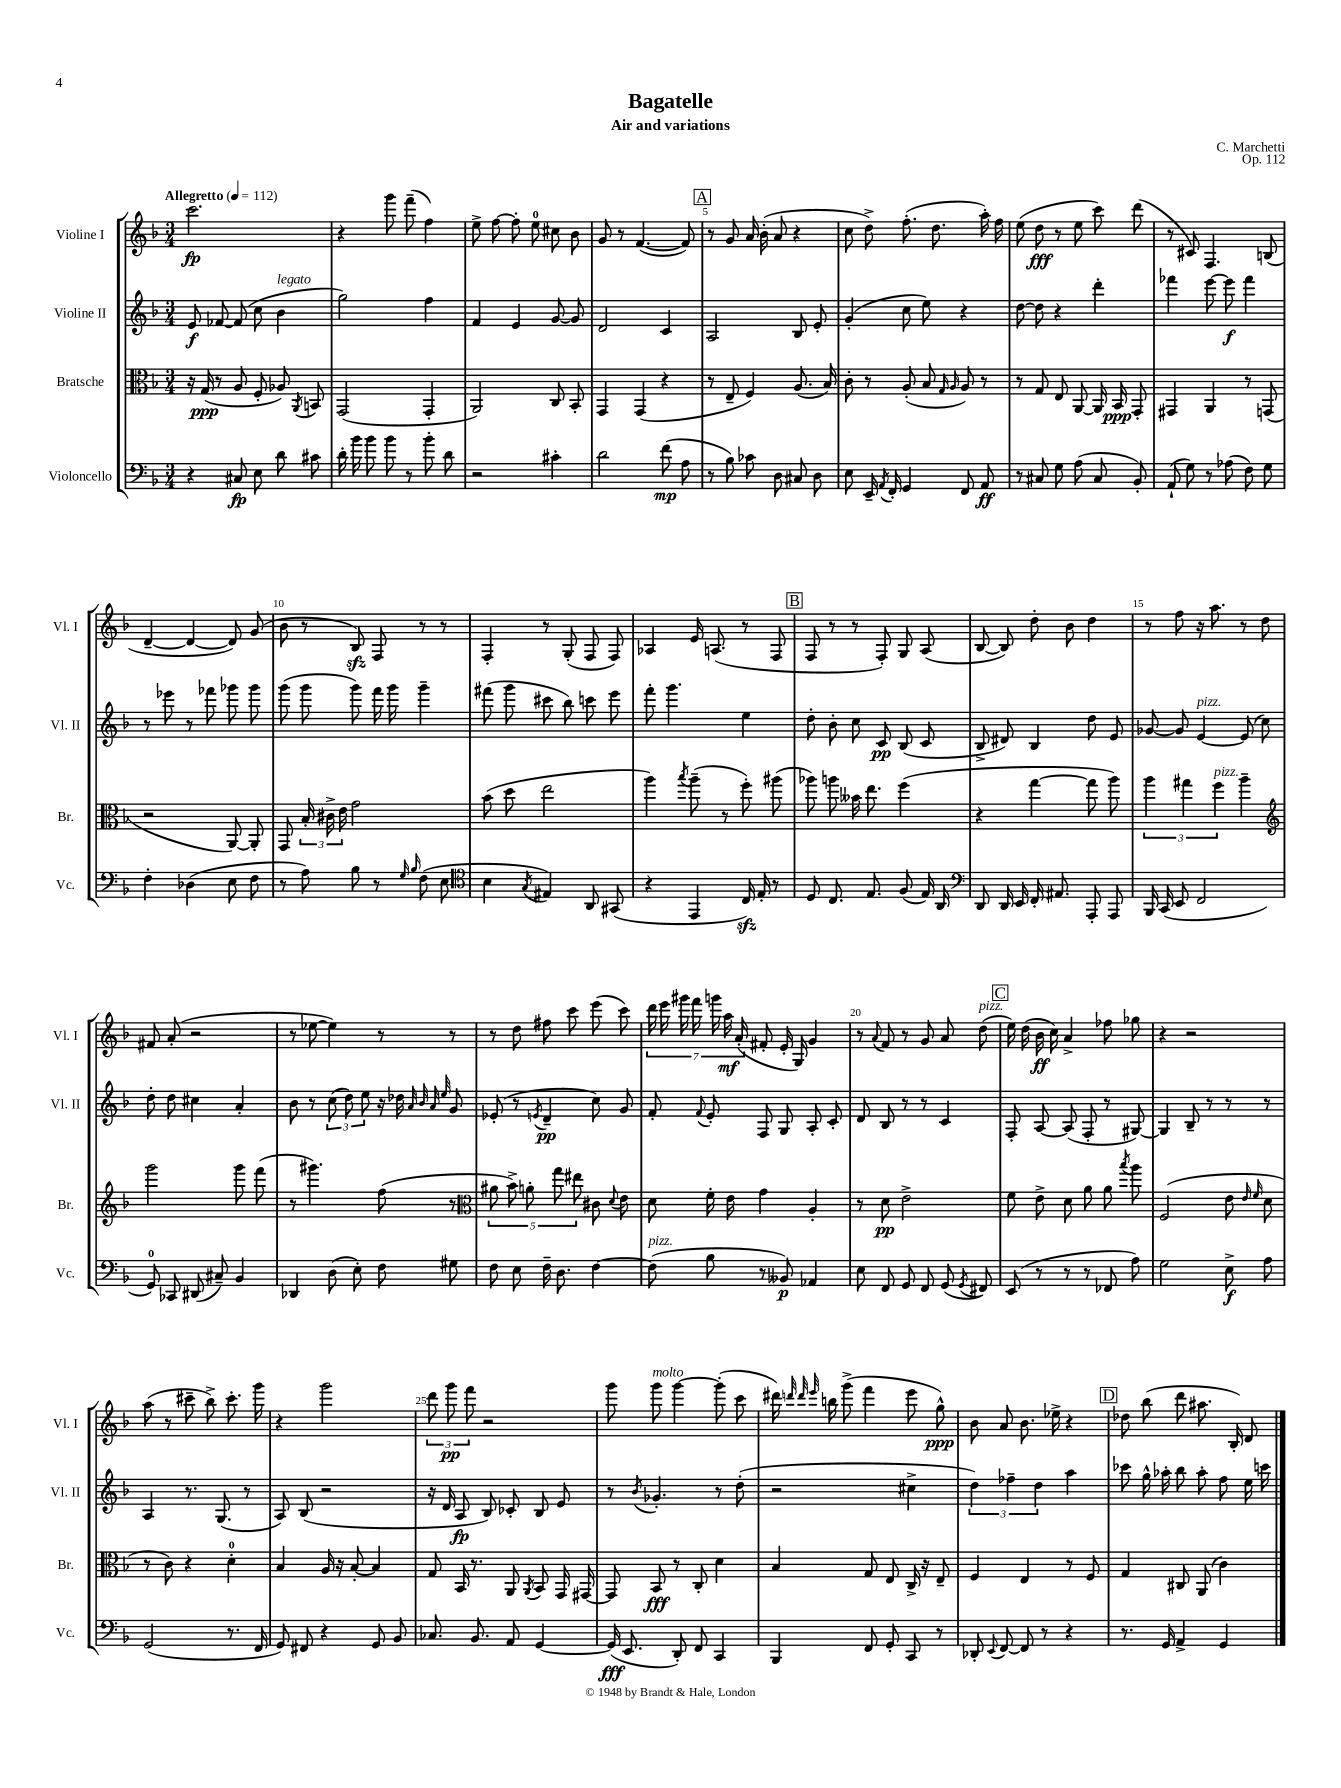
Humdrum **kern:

**kern	**dynam	**kern	**dynam	**kern	**dynam	**kern	**dynam
*part4	*part4	*part3	*part3	*part2	*part2	*part1	*part1
*staff4	*staff4	*staff3	*staff3	*staff2	*staff2	*staff1	*staff1
*I"Violoncello	*	*I"Bratsche	*	*I"Violine II	*	*I"Violine I	*
*I'Vc.	*	*I'Br.	*	*I'Vl. II	*	*I'Vl. I	*
*clefF4	*	*clefC3	*	*clefG2	*	*clefG2	*
*k[b-]	*	*k[b-]	*	*k[b-]	*	*k[b-]	*
*M3/4	*	*M3/4	*	*M3/4	*	*M3/4	*
*MM112	*	*MM112	*	*MM112	*	*MM112	*
=1	=1	=1	=1	=1	=1	=1	=1
!	!	!	!	!	!	!LO:TX:a:B:t=Allegretto	!
4r	.	16r	.	8e/	f	2.ccc\	fp
.	.	(16G/	ppp	.	.	.	.
.	.	8r	.	[8f-X/	.	.	.
8C#X/	fp	8A/	.	(8f-/]	.	.	.
8E\	.	8F'/	.	8cc\	.	.	.
!	!	!	!	!LO:TX:a:i:t=legato	!	!	!
8d\	.	8A-X/)	.	4b-\	.	.	.
.	.	8qAA/	.	.	.	.	.
8c#X\	.	8BBn/	.	.	.	.	.
=2	=2	=2	=2	=2	=2	=2	=2
16d'\	.	(2GG/	.	2gg\)	.	4r	.
16b-\	.	.	.	.	.	.	.
8b-\	.	.	.	.	.	.	.
8b-\	.	.	.	.	.	8ggg\	.
8r	.	.	.	.	.	(8fff~\	.
8b-'\	.	4GG'/	.	4ff\	.	4ff\)	.
8d\	.	.	.	.	.	.	.
=3	=3	=3	=3	=3	=3	=3	=3
2r	.	2AA/)	.	4f/	.	8ee^\	.
.	.	.	.	.	.	[8ff\	.
.	.	.	.	4e/	.	8ff'\]	.
.	.	.	.	.	.	8ee\	.
4c#X'\	.	8C/	.	[8g/	.	8cc#X\	.
.	.	8BB-'/	.	8g/]	.	8b-\	.
=4	=4	=4	=4	=4	=4	=4	=4
2d\	.	4GG/	.	2d/	.	8g/	.
.	.	.	.	.	.	8r	.
.	.	(4GG/	.	.	.	([4.f/	.
(8f\	mp	4r	.	4c/	.	.	.
8A\	.	.	.	.	.	8f/])	.
!!LO:REH:place=s1:t=A
=5	=5	=5	=5	=5	=5	=5	=5
8r	.	8r	.	2A/	.	8r	.
8B-\)	.	8E~/	.	.	.	8g/	.
8c-X\	.	4F/)	.	.	.	16a/	.
.	.	.	.	.	.	(16b-'\	.
8D\	.	.	.	.	.	8a/	.
8C#X/	.	(8.A/	.	8B-/	.	4r	.
8D\	.	.	.	8e'/	.	.	.
.	.	16B-/)	.	.	.	.	.
=6	=6	=6	=6	=6	=6	=6	=6
8E\	.	8c'\	.	(4g'/	.	8cc\	.
16EE~/	.	8r	.	.	.	8dd^\)	.
8qAA/	.	.	.	.	.	.	.
16FF'/	.	.	.	.	.	.	.
4GG/	.	(8A'/	.	8cc\	.	(8.ff'\	.
.	.	8B-/	.	8ee\)	.	.	.
.	.	.	.	.	.	8.dd\	.
.	.	16qqG/	.	.	.	.	.
.	.	16qqA/	.	.	.	.	.
8FF/	.	8A/)	.	4r	.	.	.
8AA/	ff	8r	.	.	.	16aa'\)	.
.	.	.	.	.	.	16ff\	.
=7	=7	=7	=7	=7	=7	=7	=7
8r	.	8r	.	[8dd\	.	(8ee\	.
8C#X/	.	8G/	.	8dd\]	.	8dd\	fff
8G\	.	8E/	.	4r	.	8r	.
(8A\	.	[8AA/	.	.	.	8ee\	.
8C#/	.	16AA/]	.	4ddd'\	.	8ccc\)	.
.	.	16BB-/	ppp	.	.	.	.
8BB-'/)	.	8GG'/	.	.	.	(8ddd\	.
=8	=8	=8	=8	=8	=8	=8	=8
(8AA`/	.	4GG#X/	.	4fff-X\	.	8r	.
8G\)	.	.	.	.	.	8c#X/)	.
8r	.	4AA/	.	[8eee\	.	4.F/	.
(8A-X\	.	.	.	8eee\]	f	.	.
8F\)	.	8r	.	4fff-\	.	.	.
8G\	.	(8GGn/	.	.	.	(8Bn/	.
!!LO:LB:g=z
=9	=9	=9	=9	=9	=9	=9	=9
4F'\	.	2r	.	8r	.	[4d~/	.
.	.	.	.	8eee-X\	.	.	.
(4D-X\	.	.	.	8r	.	4d/_	.
.	.	.	.	8fff-X\	.	.	.
8E\	.	[8AA/)	.	8ggg-X\	.	8d/])	.
8F\	.	8AA'/]	.	8ggg-\	.	(8g/	.
=10	=10	=10	=10	=10	=10	=10	=10
8r	.	8GG/	.	(8ggg\	.	8b-\	.
8A\)	.	24B-'/	.	8ggg\	.	8r	.
.	.	24c#X^\	.	.	.	.	.
.	.	24e\	.	.	.	.	.
8B-\	.	2g\	.	8ggg\)	.	8B-zz/)	.
8r	.	.	.	16fff\	.	8F/	.
.	.	.	.	16ggg\	.	.	.
16qqG/	.	.	.	.	.	.	.
16qqB-/	.	.	.	.	.	.	.
(8F\	.	.	.	4ggg~\	.	8r	.
8E\	.	.	.	.	.	8r	.
=11	=11	=11	=11	=11	=11	=11	=11
*clefC4	*	*	*	*	*	*	*
4B-\	.	(8b-\	.	(8fff#X\	.	4F'/	.
.	.	8dd\	.	8ggg\	.	.	.
8qG/	.	.	.	.	.	.	.
4E#X/)	.	2ee\	.	8ccc#X\	.	8r	.
.	.	.	.	8bb-\)	.	(8G'/	.
8AA/	.	.	.	8cccn\	.	8F/	.
(8GG#X/	.	.	.	8eee\	.	8F/)	.
=12	=12	=12	=12	=12	=12	=12	=12
4r	.	4aa\)	.	8fff'\	.	4A-X/	.
.	.	.	.	4.ggg\	.	.	.
.	.	8qbb-/	.	.	.	.	.
4EE/	.	(8aa~\	.	.	.	16e/	.
.	.	.	.	.	.	(8.An/	.
.	.	8r	.	.	.	.	.
16Czz/)	.	8ff'\)	.	4ee\	.	8r	.
16E'/	.	.	.	.	.	.	.
8r	.	(8aa#X\	.	.	.	8F/	.
!!LO:REH:place=s1:t=B
=13	=13	=13	=13	=13	=13	=13	=13
8D/	.	8aa-X\)	.	8dd'\	.	8F/	.
8.C/	.	8aan\	.	8b-'\	.	8r	.
.	.	16b--X\	.	8cc\	.	8r	.
8.E/	.	8.ee\	.	.	.	.	.
.	.	.	.	8c/	pp	8F'/)	.
(8F/	.	(4ff\	.	(8B-/	.	8G/	.
16E/)	.	.	.	8c/	.	(8A/	.
16AA/	.	.	.	.	.	.	.
=14	=14	=14	=14	=14	=14	=14	=14
*clefF4	*	*	*	*	*	*	*
8DD/	.	4r	.	8B-^/	.	[8B-/	.
16DD/	.	.	.	8d#X/)	.	8B-/])	.
16EE/	.	.	.	.	.	.	.
16FF'/	.	[4gg\	.	4B-/	.	8dd'\	.
8.AA#X/	.	.	.	.	.	.	.
.	.	.	.	.	.	8b-\	.
8AAA'/	.	8gg\]	.	8dd\	.	4dd\	.
8AAA/	.	8aa\)	.	8e/	.	.	.
=15	=15	=15	=15	=15	=15	=15	=15
16BBB-/	.	6aa\	.	[8g-X/	.	8r	.
(16CC/	.	.	.	.	.	.	.
8EE/	.	.	.	8g-/]	.	8ff\	.
.	.	6gg#X\	.	.	.	.	.
!	!	!	!	!LO:TX:a:i:t=pizz.	!	!	!
2FF/	.	.	.	[4e/	.	16r	.
.	.	.	.	.	.	8.aa\	.
!	!	!LO:TX:a:i:t=pizz.	!	!	!	!	!
.	.	6ff\	.	.	.	.	.
.	.	4aa~\	.	(8e/]	.	8r	.
.	.	.	.	8cc\)	.	8dd\	.
!!LO:LB:g=z
=16	=16	=16	=16	=16	=16	=16	=16
*	*	*clefG2	*	*	*	*	*
8GG/)	.	2ggg\	.	8dd'\	.	8f#X/	.
8CC-X/	.	.	.	8dd\	.	(8a'/	.
(8DD#X/	.	.	.	4cc#X\	.	2r	.
8C#X~/)	.	.	.	.	.	.	.
4BB-/	.	8ggg\	.	4a'/	.	.	.
.	.	(8fff\	.	.	.	.	.
=17	=17	=17	=17	=17	=17	=17	=17
4DD-X/	.	8r	.	8b-\	.	8r	.
.	.	4.ggg#X\)	.	8r	.	[8ee-X\	.
(8D\	.	.	.	(12cc\	.	4ee-\])	.
.	.	.	.	12dd\)	.	.	.
8E'\)	.	.	.	.	.	.	.
.	.	.	.	12ee\	.	.	.
8F\	.	(8ff\	.	16r	.	8r	.
.	.	.	.	16dd-X\	.	.	.
.	.	.	.	32qqa/	.	.	.
.	.	.	.	32qqb-/	.	.	.
.	.	.	.	32qqa/	.	.	.
.	.	.	.	32qqee/	.	.	.
8G#X\	.	8r	.	8g/	.	8r	.
=18	=18	=18	=18	=18	=18	=18	=18
*	*	*clefC3	*	*	*	*	*
8F\	.	10a#X\	.	(8e-X'/	.	8r	.
.	.	10b-^\)	.	.	.	.	.
8E\	.	.	.	8r	.	8dd\	.
.	.	10an'\	.	.	.	.	.
.	.	.	.	8qen/	.	.	.
16F~\	.	.	.	4d~/	pp	8ff#X\	.
.	.	10gg\	.	.	.	.	.
8.D\	.	.	.	.	.	.	.
.	.	.	.	.	.	8ccc\	.
.	.	10ee#X\	.	.	.	.	.
[4F\	.	8c#X\	.	8cc\)	.	(8eee\	.
.	.	8qqd/	.	.	.	.	.
.	.	8e\	.	8g/	.	8ccc\)	.
=19	=19	=19	=19	=19	=19	=19	=19
!LO:TX:a:i:t=pizz.	!	!	!	!	!	!	!
(8F\]	.	8d\	.	8f'/	.	28ddd\	.
.	.	.	.	.	.	28eee\	.
.	.	.	.	.	.	28ggg#X\	.
.	.	.	.	.	.	28fff\	.
.	.	.	.	8qqf/	.	.	.
8B-\	.	16f'\	.	8e'/	.	.	.
.	.	.	.	.	.	28gggn\	.
.	.	.	.	.	.	28aa\	mf
.	.	16e\	.	.	.	.	.
.	.	.	.	.	.	(28a'/	.
8r	.	4g\	.	8F/	.	8f#X'/	.
8BB--X/)	p	.	.	8G/	.	16e'/	.
.	.	.	.	.	.	16G/)	.
4AA-X/	.	4A'/	.	8A'/	.	4g/	.
.	.	.	.	8c'/	.	.	.
=20	=20	=20	=20	=20	=20	=20	=20
8E\	.	8r	.	8d/	.	8r	.
.	.	.	.	.	.	8qqa/	.
8FF/	.	8d\	pp	8B-/	.	8f/	.
8GG/	.	2e^\	.	8r	.	8r	.
8FF/	.	.	.	8r	.	8g/	.
(8GG/	.	.	.	4c/	.	8a/	.
8qGG/	.	.	.	.	.	.	.
!	!	!	!	!	!	!LO:TX:a:i:t=pizz.	!
8FF#X/)	.	.	.	.	.	(8dd\	.
!!LO:REH:place=s1:t=C
=21	=21	=21	=21	=21	=21	=21	=21
(8EE/	.	8f\	.	8F'/	.	16ee\)	.
.	.	.	.	.	.	(16dd\	.
8r	.	8e^\	.	[8A/	.	16b-\	ff
.	.	.	.	.	.	16cc\)	.
8r	.	8d\	.	(8A/]	.	4a^/	.
8r	.	8a\	.	8F'/	.	.	.
8FF-X/	.	8a\	.	8r	.	8ff-X\	.
.	.	8qbb-/	.	.	.	.	.
8A\)	.	8aa\	.	[8G#X/)	.	8gg-X\	.
=22	=22	=22	=22	=22	=22	=22	=22
2G\	.	(2F/	.	4G#/]	.	4r	.
.	.	.	.	8B-~/	.	2r	.
.	.	.	.	8r	.	.	.
8E^\	f	8e\	.	8r	.	.	.
.	.	16qqe/	.	.	.	.	.
.	.	16qqf/	.	.	.	.	.
8A\	.	8d\	.	8r	.	.	.
!!LO:LB:g=z
=23	=23	=23	=23	=23	=23	=23	=23
(2GG/	.	8r	.	4A/	.	(8aa\	.
.	.	8c\)	.	.	.	8r	.
.	.	4r	.	8.r	.	8ccc#X~\	.
.	.	.	.	.	.	8bb-^\)	.
.	.	.	.	(8.G/	.	.	.
8.r	.	4d'\	.	.	.	8.ccc#'\	.
.	.	.	.	8r	.	.	.
16FF/	.	.	.	.	.	16ggg\	.
=24	=24	=24	=24	=24	=24	=24	=24
8GG/)	.	4B-/	.	8A/)	.	4r	.
8FF#X/	.	.	.	(8B-/	.	.	.
4r	.	16A/	.	2r	.	2ggg\	.
.	.	16r	.	.	.	.	.
.	.	[8B-'/	.	.	.	.	.
8GG/	.	4B-/]	.	.	.	.	.
8BB-/	.	.	.	.	.	.	.
=25	=25	=25	=25	=25	=25	=25	=25
8.C-X/	.	8G/	.	16r	.	12ddd\	.
.	.	.	.	16d/	.	.	.
.	.	.	.	.	.	12ggg\	pp
.	.	16BB-/	.	8A/	fp	.	.
.	.	.	.	.	.	12fff\	.
8.BB-/	.	8.r	.	.	.	.	.
.	.	.	.	8B-/)	.	2r	.
8AA/	.	8AA/	.	8c-X'/	.	.	.
.	.	8qAA/	.	.	.	.	.
[4GG/	.	8BB-/	.	8B-/	.	.	.
.	.	16GG/	.	8e/	.	.	.
.	.	[16GG#X/	.	.	.	.	.
=26	=26	=26	=26	=26	=26	=26	=26
(16GG/]	fff	8GG#/]	.	8r	.	8ggg\	.
8.EE/	.	.	.	.	.	.	.
.	.	.	.	8qb-/	.	.	.
!	!	!	!	!	!	!LO:TX:a:i:t=molto	!
.	.	8BB-/	fff	4.g-X'/	.	8ggg\	.
8DD'/)	.	8r	.	.	.	[4ggg\	.
8FF/	.	8C'/	.	.	.	.	.
4CC/	.	4d\	.	8r	.	(8ggg'\]	.
.	.	.	.	(8dd'\	.	8ccc\	.
=27	=27	=27	=27	=27	=27	=27	=27
4BBB-/	.	4B-/	.	2r	.	16ddd#X\)	.
.	.	.	.	.	.	32qqdddn/	.
.	.	.	.	.	.	32qqddd/	.
.	.	.	.	.	.	32qqeee/	.
.	.	.	.	.	.	16bbn\	.
.	.	.	.	.	.	(8ggg^\	.
8FF/	.	8G/	.	.	.	4fff\	.
8GG'/	.	8E/	.	.	.	.	.
8CC/	.	16C^/	.	4cc#X^\	.	8eee\	.
.	.	16r	.	.	.	.	.
8r	.	8E~/	.	.	.	8gg^^\)	ppp
=28	=28	=28	=28	=28	=28	=28	=28
8DD-X'/	.	4F/	.	6dd\)	.	8b-\	.
8qqEE/	.	.	.	.	.	.	.
[8FF/	.	.	.	.	.	8a/	.
.	.	.	.	6ff-X~\	.	.	.
8FF/]	.	4E/	.	.	.	8.b-\	.
.	.	.	.	6dd\	.	.	.
8r	.	.	.	.	.	.	.
.	.	.	.	.	.	16ee-X^\	.
4r	.	8r	.	4aa\	.	4r	.
.	.	8F/	.	.	.	.	.
!!LO:REH:place=s1:t=D
=29	=29	=29	=29	=29	=29	=29	=29
8.r	.	4G/	.	8ccc-X\	.	8dd-X\	.
.	.	.	.	16gg^^\	.	(8bb-\	.
16GG/	.	.	.	16aa-X'\	.	.	.
4AA^/	.	8C#X/	.	8bb-\	.	8ddd\	.
.	.	(8AA/	.	8aa-'\	.	8.aa#X\	.
4GG/	.	4c\)	.	8ff\	.	.	.
.	.	.	.	.	.	16B-'/)	.
.	.	.	.	16ee\	.	8d/	.
.	.	.	.	16cccn\	.	.	.
==	==	==	==	==	==	==	==
*-	*-	*-	*-	*-	*-	*-	*-
